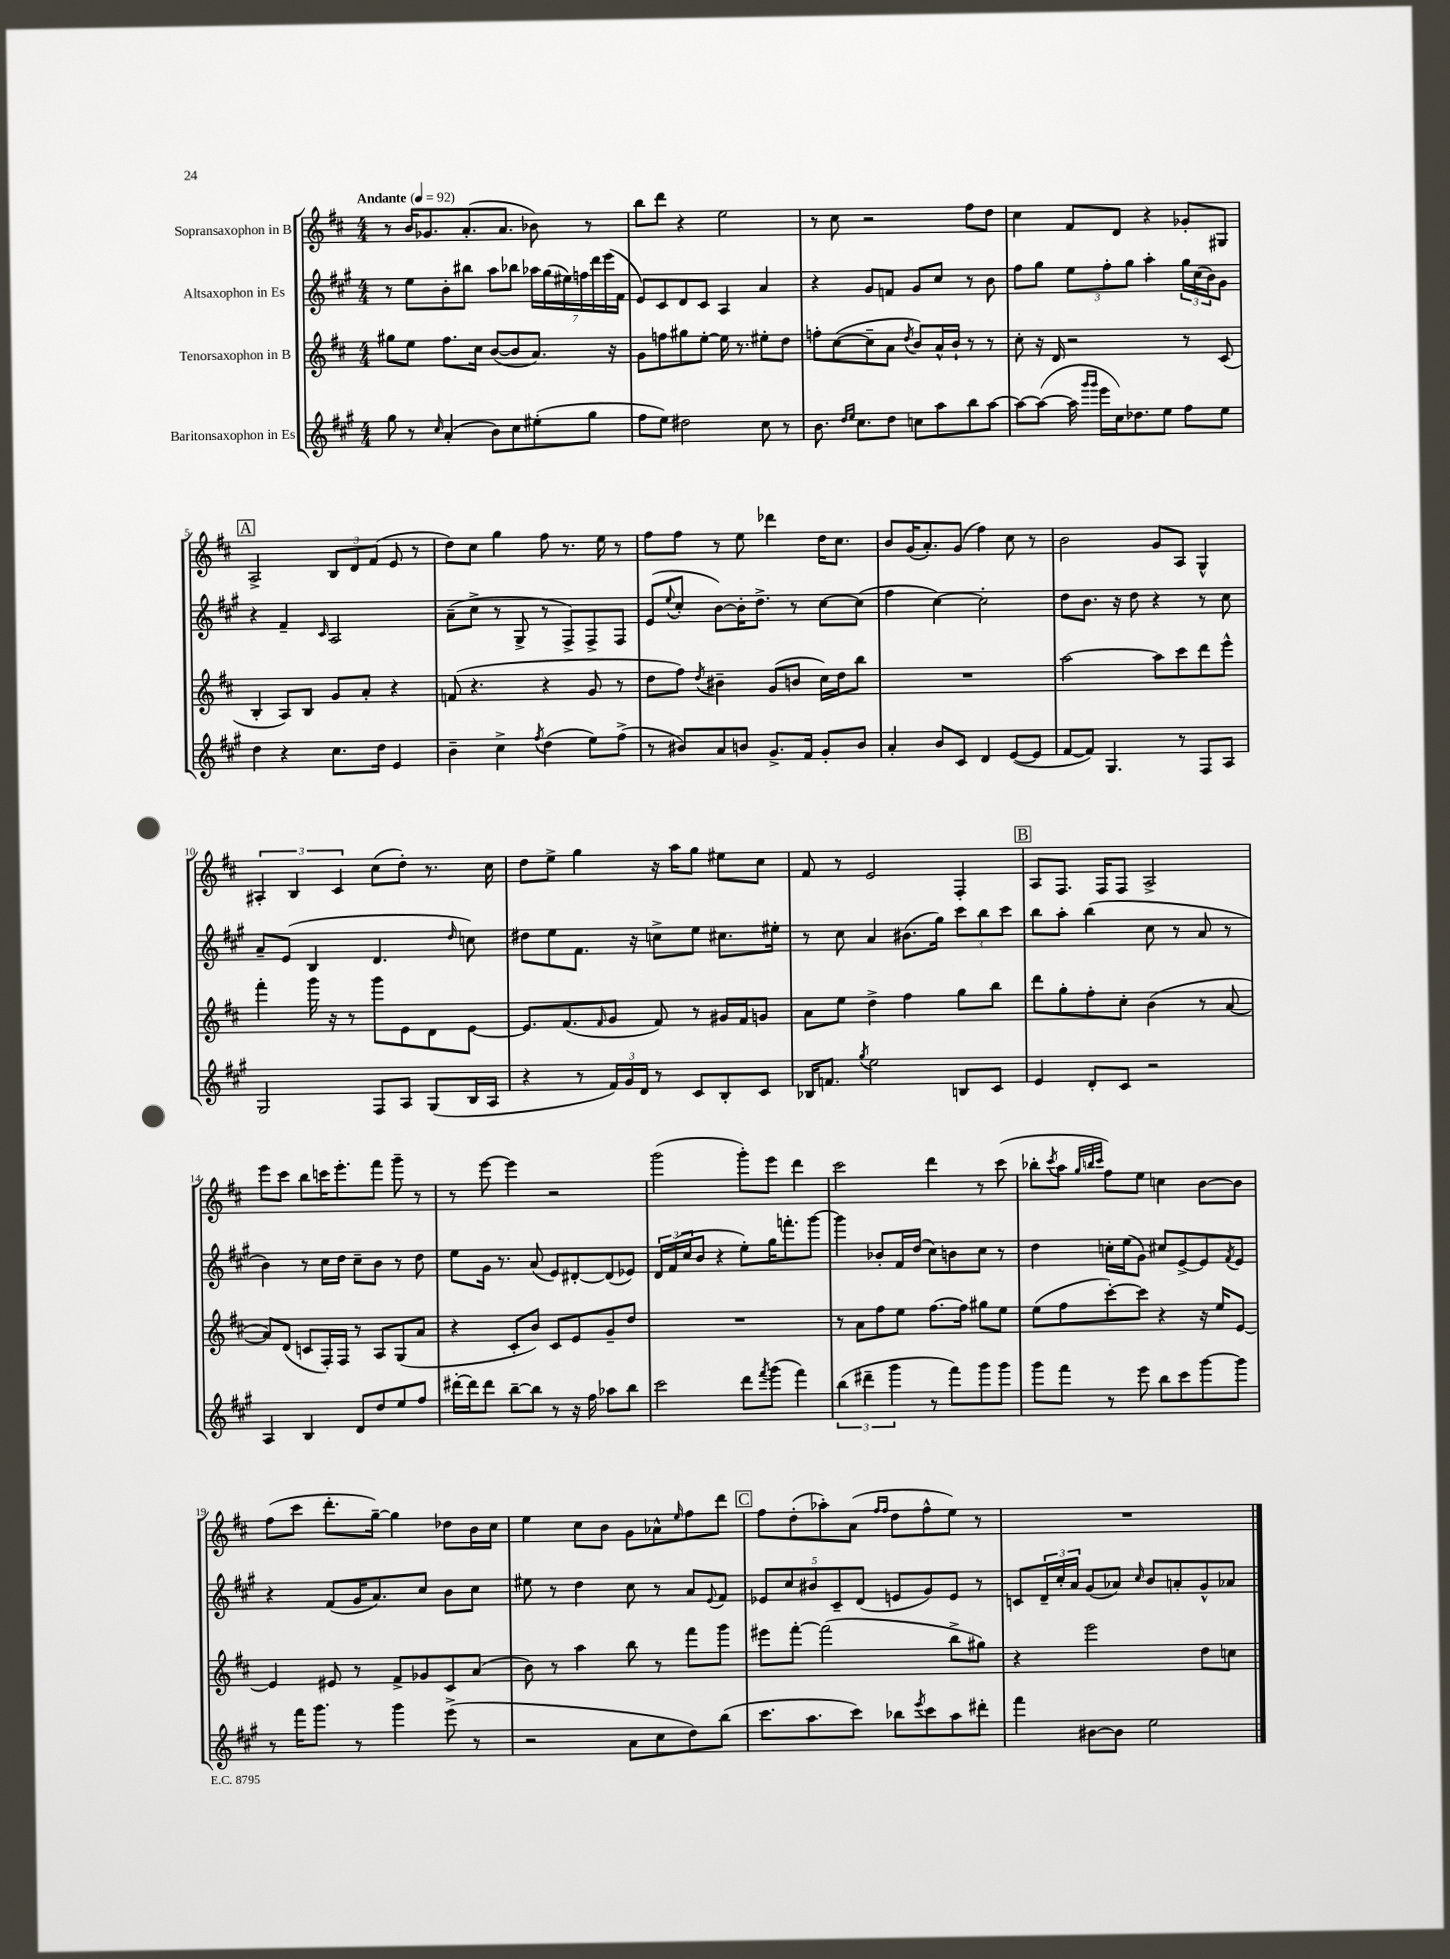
<<
\new StaffGroup <<
\new Staff = "s0" \with { instrumentName = "Sopransaxophon in B" } {
    \clef treble \key d \major \numericTimeSignature \time 4/4 \tempo "Andante" 4 = 92
    r8 b'16 ges'8. a'8.-.( a'8. bes'8) r8 |
    b''8 d'''8 r4 e''2 |
    r8 cis''8 r2 fis''8 d''8 |
    cis''4 fis'8 d'8 r4 ges'8-. gis8 |
    \mark \markup { \box "A" } a2-> \tuplet 3/2 { b8 d'8 fis'8( } e'8 r8 |
    d''8) cis''8 g''4 fis''8 r8. e''16 r8 |
    fis''8 fis''8 r8 e''8 des'''4 d''16 cis''8. |
    b'8 g'16( a'8.-.) g'8( fis''4) cis''8 r8 |
    b'2 g'8 a8 g4-^ |
    \tuplet 3/2 { ais4-. b4 cis'4 } cis''8( d''8-.) r8. cis''16 |
    d''8 e''8-> g''4 r16 a''16 g''8 eis''8 cis''8 |
    fis'8 r8 e'2 fis4-. |
    \mark \markup { \box "B" } a8 fis8. fis16 fis8 a2-> |
    e'''8 cis'''8 b''8 c'''16 e'''8.-. fis'''8 g'''8-- r8 |
    r8 e'''8~ e'''4 r2 |
    g'''2( g'''8-.) e'''8 d'''4 |
    cis'''2 d'''4 r8 cis'''8( |
    bes''8-. \acciaccatura { cis'''8 } a''8 \grace { g''32 b''32 cis'''32 } fis''8) e''8 c''4 b'8~ b'8 |
    fis''8( cis'''8 d'''8.-. g''16~--) g''4 des''8 b'16 cis''16 |
    e''4 cis''8 b'8 g'8 aes'8-^ \grace { e''16 } fis''8 d'''8 |
    \mark \markup { \box "C" } fis''8 d''8-.( aes''8-.) a'8( \grace { fis''16 fis''16 } d''8 fis''8-^ e''8) r8 |
    R1 \bar "|." |
}
\new Staff = "s1" \with { instrumentName = "Altsaxophon in Es" } {
    \clef treble \key a \major \numericTimeSignature \time 4/4
    r8 e''8 b'8-. bis''8 a''8 bes''8 \tuplet 7/4 { aes''16 gis''16( eis''16) f''16 d'''16 e'''16( fis'16 } |
    e'8) cis'8 d'8 cis'8 a4 a'4 |
    r4 gis'8 f'8 gis'8 cis''8 r8 b'8 |
    fis''8 gis''8 \tuplet 3/2 { e''8 fis''8-. gis''8 } a''4-. \tuplet 3/2 { gis''16 cis''16( b'16) } gis'8 |
    \mark \markup { \box "A" } r4 fis'4-- \grace { cis'16 } a2 |
    a'8--( cis''8-> r8 gis8-> r8 fis8->) fis8-> fis8 |
    e'8( \appoggiatura { e''8 } cis''8-. b'8~) b'16-. d''8.-> r8 cis''8~ cis''8( |
    fis''4 cis''4~) cis''2-. |
    d''8 b'8. r16 d''8 r4 r8 cis''8 |
    a'8-- e'8( b4 d'4. \grace { d''16 } c''8) |
    dis''8 e''8 fis'8. r16 c''8-> e''8 cis''8. eis''16-. |
    r8 cis''8 a'4 bis'8.( gis''16) \tuplet 3/2 { cis'''8 b''8 cis'''8 } |
    \mark \markup { \box "B" } b''8 a''8-. b''4( cis''8 r8 a'8 r8 |
    b'4) r8 cis''16 d''16 cis''8-- b'8 r8 d''8 |
    e''8 gis'16 r8. a'8( e'8) dis'8~-. dis'8( ees'8) |
    \tuplet 3/2 { d'16 fis'16( cis''16 } b'8 r4 e''8-.) gis''16 f'''8.-. gis'''8~ |
    gis'''4 bes'8-. fis'16 d''16( cis''8) b'8 cis''8 r8 |
    d''4 c''16-. e''16( gis'8) cis''8 e'8~-> e'8 \acciaccatura { fis'8 } e'8 |
    r4 fis'8( gis'16 a'8.) cis''8 b'8 cis''8 |
    eis''8 r8 d''4 cis''8 r8 a'8 \appoggiatura { e'8 } fis'8 |
    \mark \markup { \box "C" } \tuplet 5/4 { ees'8 cis''8 bis'8 cis'8-- d'8( } e'8 gis'8) e'8 r8 |
    c'8 \tuplet 3/2 { d'16-- cis''16-. a'16 } gis'8( aes'8) \grace { cis''16 } b'8 a'8-. gis'8-^ aes'8 \bar "|." |
}
\new Staff = "s2" \with { instrumentName = "Tenorsaxophon in B" } {
    \clef treble \key d \major \numericTimeSignature \time 4/4
    gis''8 e''8 fis''8. cis''16 b'8~( b'8 a'8.) r16 |
    g'8 f''8 gis''8 e''8~-. e''16 r8. eis''8-. d''8 |
    f''8-. cis''8~( cis''8-- a'8 \acciaccatura { d''8 } b'8) a'16-^ b'16-! r8 r8 |
    cis''8-. r16 d'16 r2 r8 cis'8( |
    \mark \markup { \box "A" } b4-. a8) b8 g'8 a'8-. r4 |
    f'8( r4. r4 g'8 r8 |
    d''8 fis''8) \acciaccatura { d''8 } bis'4-- g'8( b'8 cis''16) d''16 b''8 |
    R1 |
    a''2~ a''8 cis'''8 d'''8 e'''8-^ |
    fis'''4-. g'''16 r16 r8 g'''8 e'8 d'8 e'8~ |
    e'8. fis'8.( \grace { fis'16 } g'8 fis'8) r8 gis'16 fis'16 g'8 |
    a'8 e''8 d''4-> fis''4 g''8 b''8 |
    \mark \markup { \box "B" } d'''8 g''8-. fis''8-. cis''8-. b'4( r8 a'8~ |
    a'8) d'8( c'8 fis16-.) fis16 r8 a8 g8( a'8 |
    r4 cis'8-. b'8) cis'8 e'8 g'8-- d''8 |
    R1 |
    r8 a'8 fis''8 e''8 fis''8.~ fis''16 gis''8 e''8 |
    e''8( fis''8 cis'''8~-.) cis'''8 r4 r16 e''16 e'8~ |
    e'4 eis'8 r8 fis'8-> ges'8 cis'8 a'8( |
    b'8) r8 a''4 b''8 r8 fis'''8 g'''8 |
    \mark \markup { \box "C" } eis'''8 fis'''8~-. fis'''2( b''8-> gis''8) |
    r4 e'''2 d''8 c''8 \bar "|." |
}
\new Staff = "s3" \with { instrumentName = "Baritonsaxophon in Es" } {
    \clef treble \key a \major \numericTimeSignature \time 4/4
    gis''8 r8 \grace { cis''16 } a'4-.( b'8) cis''8 eis''8-.( gis''8 |
    fis''8 e''8) dis''2 cis''8 r8 |
    b'8. \grace { d''16 e''16 } cis''8. d''8 c''8 a''8 b''8 a''8~ |
    a''8~ a''8~( a''16 \grace { gis'''16 gis'''16 } e'''16 cis''16) des''8. e''8 fis''8 e''8 |
    \mark \markup { \box "A" } d''4 r4 cis''8. d''16 e'4 |
    b'4-- cis''4-> \acciaccatura { fis''8 } d''4( e''8) fis''8->( |
    r8 bis'8) a'8 b'8 gis'8.-> fis'16 gis'8-. b'8 |
    a'4-. b'8 cis'8 d'4 e'8~( e'8 |
    fis'8~ fis'8) gis4. r8 fis8 a8 |
    gis2 fis8 a8 gis8( b16 a16 |
    r4 r8 \tuplet 3/2 { fis'16) gis'16 d'16 } r8 cis'8 b8-. cis'8 |
    bes16 f'8. \acciaccatura { gis''8 } e''2 b8 cis'8 |
    \mark \markup { \box "B" } e'4 d'8-. cis'8 r2 |
    a4 b4 d'8 d''8 e''8 fis''8 |
    dis'''16~-. dis'''16 dis'''8 b''8~-- b''8 r8 r16 fis''16 aes''8 b''8 |
    cis'''2 d'''8 \acciaccatura { fis'''8 } gis'''8( fis'''4) |
    \tuplet 3/2 { b''4( dis'''4-- gis'''4 } r8 fis'''8) gis'''8 gis'''8 |
    gis'''8 fis'''8 r8 e'''8 b''8 cis'''8 gis'''8~ gis'''8 |
    r8 fis'''16 gis'''8. r8 gis'''4 e'''8->( r8 |
    r2 a'8 cis''8 d''8) b''8( |
    \mark \markup { \box "C" } cis'''8. a''8. cis'''8) bes''8 \acciaccatura { e'''8 } cis'''8 a''8 dis'''8-. |
    fis'''4 bis'8~ bis'8 e''2 \bar "|." |
}
>>
>>
